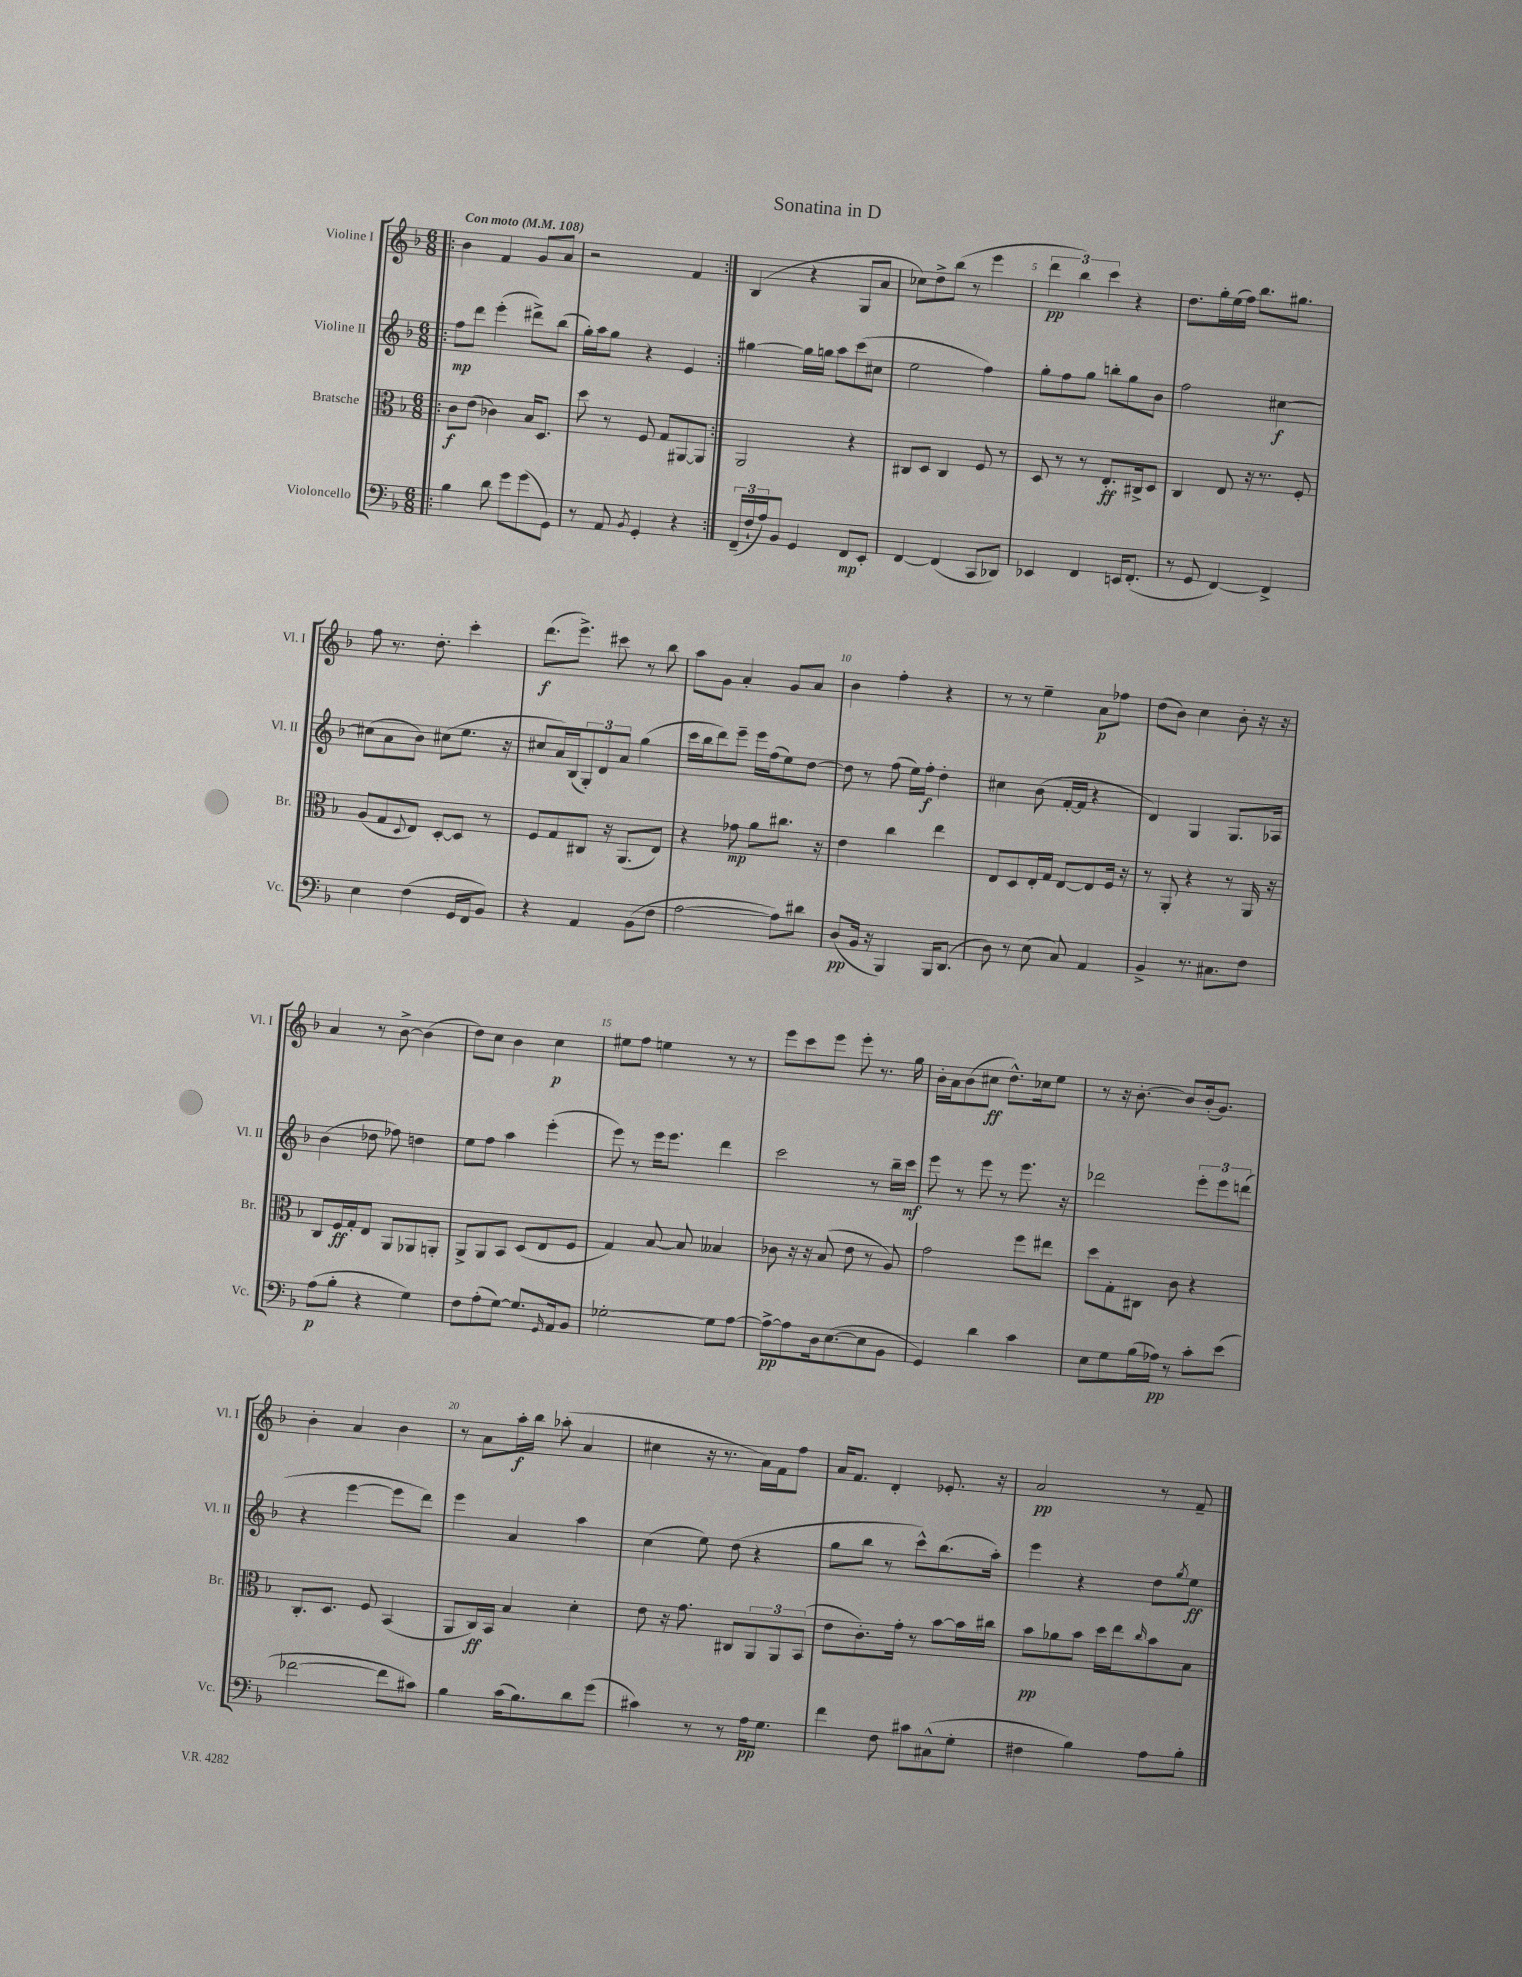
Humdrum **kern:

**kern	**dynam	**kern	**dynam	**kern	**dynam	**kern	**dynam
*part4	*part4	*part3	*part3	*part2	*part2	*part1	*part1
*staff4	*staff4	*staff3	*staff3	*staff2	*staff2	*staff1	*staff1
*I"Violoncello	*	*I"Bratsche	*	*I"Violine II	*	*I"Violine I	*
*I'Vc.	*	*I'Br.	*	*I'Vl. II	*	*I'Vl. I	*
*clefF4	*	*clefC3	*	*clefG2	*	*clefG2	*
*k[b-]	*	*k[b-]	*	*k[b-]	*	*k[b-]	*
*M6/8	*	*M6/8	*	*M6/8	*	*M6/8	*
*MM108	*	*MM108	*	*MM108	*	*MM108	*
=1!|:	=1!|:	=1!|:	=1!|:	=1!|:	=1!|:	=1!|:	=1!|:
!	!	!	!	!	!	!LO:TX:a:B:t=Con moto	!
4B-\	.	8c\L	f	8ff\L	mp	4b-\	.
.	.	(8e\J	.	8ddd\J	.	.	.
8d\	.	4c-X\)	.	(4eee'\	.	4f/	.
8g\L	.	.	.	.	.	.	.
(8g\	.	16B-/KL	.	8ddd#X^\L)	.	8g/L	.
.	.	8.D/J	.	.	.	.	.
8GG\J)	.	.	.	(8bb-\J	.	8a/J	.
=2	=2	=2	=2	=2	=2	=2	=2
8r	.	8dd\	.	16gg'\LL)	.	2r	.
.	.	.	.	16aa\J	.	.	.
8AA/	.	8r	.	8gg\J	.	.	.
8qBB-/	.	.	.	.	.	.	.
4GG'/	.	8F/	.	4r	.	.	.
.	.	8G/L	.	.	.	.	.
4r	.	[8AA#X/	.	4e/	.	4f/	.
.	.	8AA#/J]	.	.	.	.	.
=3:|!	=3:|!	=3:|!	=3:|!	=3:|!	=3:|!	=3:|!	=3:|!
(24FF~/LL	.	2AA/	.	[4gg#X\	.	(4B-/	.
24F`/	.	.	.	.	.	.	.
24A/J)	.	.	.	.	.	.	.
8BB-/J	.	.	.	.	.	.	.
4GG/	.	.	.	16gg#\LL]	.	4r	.
.	.	.	.	16ggn\JJ	.	.	.
.	.	.	.	8aa\L	.	.	.
8FF/L	mp	4r	.	(8ccc\	.	8G/L	.
8EE'/J	.	.	.	8cc#X\J	.	8a/J	.
=4	=4	=4	=4	=4	=4	=4	=4
[4FF/	.	8C#X/L	.	2ee\	.	8cc-X\L)	.
.	.	8D/J	.	.	.	8dd^\	.
(4FF/]	.	4C#/	.	.	.	(8bb-\J	.
.	.	.	.	.	.	8r	.
8CC/L	.	8F/	.	4ff\)	.	4eee\	.
8DD-X/J)	.	8r	.	.	.	.	.
=5	=5	=5	=5	=5	=5	=5	=5
4EE-X/	.	8D/	.	8gg'\L	.	6ddd\	pp
.	.	8r	.	8ff\	.	.	.
.	.	.	.	.	.	6bb-\)	.
4FF/	.	8r	.	8gg\J	.	.	.
.	.	.	.	.	.	6ccc\	.
.	.	8.E'/L	ff	8bbn'\L	.	.	.
16EEn/KL	.	.	.	8gg\	.	4r	.
(8.FF'/J	.	16C#X^/k	.	.	.	.	.
.	.	8D/J	.	8b-\J	.	.	.
=6	=6	=6	=6	=6	=6	=6	=6
8r	.	4C/	.	2ff\	.	8.dd\L	.
8GG/	.	.	.	.	.	.	.
.	.	.	.	.	.	16gg'\L	.
[4FF/)	.	8E/	.	.	.	(16ee\	.
.	.	.	.	.	.	16ff\JJ)	.
.	.	16r	.	.	.	8.bb-\L	.
.	.	8.r	.	.	.	.	.
4FF^/]	.	.	.	[4cc#X\	f	.	.
.	.	.	.	.	.	8.gg#X\J	.
.	.	8F'/	.	.	.	.	.
!!LO:LB:g=z
=7	=7	=7	=7	=7	=7	=7	=7
4E\	.	(8A/L	.	(8cc#X\L]	.	8ff\	.
.	.	8G/	.	8a\	.	8.r	.
.	.	8qqD/	.	.	.	.	.
(4F\	.	8E/J)	.	8b-\J)	.	.	.
.	.	.	.	.	.	8.dd'\	.
.	.	[8D'/L	.	(8cc#X\L	.	.	.
16GG/LL	.	8D/J]	.	8.ee\J	.	4ccc'\	.
16FF/J	.	.	.	.	.	.	.
8BB-/J)	.	8r	.	.	.	.	.
.	.	.	.	16r	.	.	.
=8	=8	=8	=8	=8	=8	=8	=8
4r	.	8F/L	.	8cc#X/L	.	(8.ddd\L	f
.	.	8G/	.	16a/L)	.	.	.
.	.	.	.	(16B-/J	.	8.eee^\J)	.
4AA/	.	8C#X/J	.	12G'/)	.	.	.
.	.	.	.	12d/	.	.	.
.	.	16r	.	.	.	8ccc#X\	.
.	.	.	.	12a/J	.	.	.
.	.	(8.AA/L	.	.	.	.	.
(8BB-\L	.	.	.	(4gg\	.	8r	.
8F\J	.	8E/J)	.	.	.	8bb-\	.
=9	=9	=9	=9	=9	=9	=9	=9
[2A\	.	4r	.	16ccc\LL	.	8aa\L	.
.	.	.	.	16bb-\J	.	.	.
.	.	.	.	8ddd\)	.	8g\J	.
.	.	8g-X\	mp	8eee~\J	.	4a'/	.
.	.	8a\L	.	16eee\LL	.	.	.
.	.	.	.	(16ff\J	.	.	.
8A\L])	.	8.cc#X\J	.	8ee\)	.	8g/L	.
8d#X\J	.	.	.	[8dd\J	.	8a/J	.
.	.	16r	.	.	.	.	.
=10	=10	=10	=10	=10	=10	=10	=10
(8D/L	pp	4e\	.	8dd\]	.	4b-\	.
16BB-/Jk	.	.	.	8r	.	.	.
16r	.	.	.	.	.	.	.
4BBB-/)	.	4cc\	.	(8ff\	.	4ff'\	.
.	.	.	.	16ee\LL)	.	.	.
.	.	.	.	16ff'\JJ	f	.	.
16BBB-/KL	.	4ee\	.	4dd'\	.	4r	.
(8.DD/J	.	.	.	.	.	.	.
=11	=11	=11	=11	=11	=11	=11	=11
8D\)	.	8E/L	.	4cc#X\	.	8r	.
8r	.	8D/	.	.	.	8r	.
(8E\	.	16E'/L	.	(8b-\	.	4ee~\	.
.	.	16G/JJ	.	.	.	.	.
8C/)	.	[8E/L	.	[16f'/LL	.	.	.
.	.	.	.	16f/JJ]	.	.	.
4AA/	.	8E/]	.	4r	.	8a\L	p
.	.	16F/Jk	.	.	.	8ff-X\J	.
.	.	16r	.	.	.	.	.
=12	=12	=12	=12	=12	=12	=12	=12
4BB-^/	.	8r	.	4d/)	.	(8dd\L	.
.	.	8AA'/	.	.	.	8b-\J)	.
8.r	.	4r	.	4G/	.	4cc\	.
8.C#X\L	.	.	.	.	.	.	.
.	.	8r	.	8.G/L	.	8b-'\	.
8F\J	.	16AA/	.	.	.	16r	.
.	.	16r	.	16A-X/Jk	.	16r	.
!!LO:LB:g=z
=13	=13	=13	=13	=13	=13	=13	=13
(8A\L	p	8C/L	.	(4b-\	.	4a/	.
8B-'\J	.	16F/L	ff	.	.	.	.
.	.	16G'/J	.	.	.	.	.
4r	.	8E/J	.	8dd-X\	.	8r	.
.	.	8AA/L	.	8ff-X\)	.	[8b-^\	.
4G\)	.	8AA-X/	.	4ddn\	.	(4b-\]	.
.	.	8AAn'/J	.	.	.	.	.
=14	=14	=14	=14	=14	=14	=14	=14
8F\L	.	8AA^/L	.	8ee\L	.	8dd\L)	.
(8A'\	.	8AA/	.	8ff\J	.	8cc\J	.
[8G\J)	.	8BB-/J	.	4aa\	.	4b-\	.
8.G/L]	.	(8D/L	.	.	.	.	.
.	.	8E/	.	(4eee'\	.	4cc\	p
16qqGG/	.	.	.	.	.	.	.
16AA/k	.	.	.	.	.	.	.
8BB-/J	.	8F/J	.	.	.	.	.
=15	=15	=15	=15	=15	=15	=15	=15
[2G-X'\	.	4G/)	.	8eee\)	.	8ee#X\L	.
.	.	.	.	8r	.	8ff\J	.
.	.	[8B-/	.	16eee\KL	.	4een\	.
.	.	.	.	8.eee\J	.	.	.
.	.	8B-/]	.	.	.	.	.
8G-\L]	.	4B--X/	.	4ddd\	.	8r	.
[8A\J	.	.	.	.	.	8r	.
=16	=16	=16	=16	=16	=16	=16	=16
8A^\L_	pp	8c-X\	.	2ccc\	.	8eee\L	.
8A\]	.	16r	.	.	.	8ccc\	.
.	.	16r	.	.	.	.	.
16D\k	.	(8B-/	.	.	.	8eee\J	.
([8.E\	.	.	.	.	.	.	.
.	.	8e\	.	.	.	8eee'\	.
8E\]	.	8r	.	8r	.	8.r	.
8BB-\J	.	8A/)	.	16bb-~\LL	.	.	.
.	.	.	.	16ccc\JJ	mf	16gg\	.
=17	=17	=17	=17	=17	=17	=17	=17
4GG/)	.	2g\	.	8eee\	.	16b-'\LL	.
.	.	.	.	.	.	16a\J	.
.	.	.	.	8r	.	(8b-\	.
4d\	.	.	.	8eee\	.	8cc#X\J	ff
.	.	.	.	8r	.	8.dd^^\L)	.
4c\	.	8ff\L	.	8.eee\	.	.	.
.	.	.	.	.	.	16cc-X\k	.
.	.	8ee#X\J	.	.	.	8ee\J	.
.	.	.	.	16r	.	.	.
=18	=18	=18	=18	=18	=18	=18	=18
8E\L	.	8dd\L	.	2ddd-X\	.	8r	.
8G\	.	8G'\	.	.	.	16r	.
.	.	.	.	.	.	[8.b-'\	.
(16B-\L	.	8C#X\J	.	.	.	.	.
16A-X\JJ)	pp	.	.	.	.	.	.
8r	.	8c\	.	.	.	8b-/L]	.
8c'\L	.	4r	.	12eee'\L	.	(16b-'/k	.
.	.	.	.	.	.	8.g/J)	.
.	.	.	.	12eee\	.	.	.
(8e\J	.	.	.	.	.	.	.
.	.	.	.	(12dddn\J	.	.	.
!!LO:LB:g=z
=19	=19	=19	=19	=19	=19	=19	=19
[2f-X\	.	8.C'/L	.	4r	.	4b-'\	.
.	.	8.D/J	.	.	.	.	.
.	.	.	.	[4eee\	.	4a/	.
.	.	8F/	.	.	.	.	.
8f-\L]	.	(4BB-/	.	8eee\L]	.	4b-\	.
8c#X\J)	.	.	.	8ddd\J)	.	.	.
=20	=20	=20	=20	=20	=20	=20	=20
4B-\	.	8AA/L	.	4eee\	.	8r	.
.	.	16C/L)	ff	.	.	8a\L	.
.	.	16BB-/JJ	.	.	.	.	.
(16c\KL	.	4B-/	.	4a/	.	16aa'\L	f
8.B-\)	.	.	.	.	.	16bb-\JJ	.
.	.	.	.	.	.	(8aa-X'\	.
8d\	.	4d'\	.	4aa\	.	4a/	.
(8g\J	.	.	.	.	.	.	.
=21	=21	=21	=21	=21	=21	=21	=21
4c#X\)	.	8e\	.	(4cc\	.	4cc#X\	.
.	.	16r	.	.	.	.	.
.	.	8.g\	.	.	.	.	.
8r	.	.	.	8ee\)	.	16r	.
.	.	.	.	.	.	8.r	.
8r	.	8C#X/L	.	(8dd\	.	.	.
16A\KL	pp	12AA/	.	4r	.	16a\LL)	.
8.G\J	.	.	.	.	.	16f\J	.
.	.	12AA/	.	.	.	.	.
.	.	.	.	.	.	8ff\J	.
.	.	(12BB-/J	.	.	.	.	.
=22	=22	=22	=22	=22	=22	=22	=22
4f\	.	8e\L	.	8gg\L	.	16a/KL	.
.	.	.	.	.	.	8.f/J	.
.	.	8.c'\)	.	8bb-\J	.	.	.
8F\	.	.	.	8r	.	4d'/	.
.	.	16g'\Jk	.	.	.	.	.
8c#X\L	.	8r	.	8ccc^^\L)	.	.	.
(8C#X^^\	.	[8b-\L	.	(8.bb-\	.	8.e-X'/	.
8G'\J	.	16b-\L]	.	.	.	.	.
.	.	16cc#X\JJ	.	16aa'\Jk)	.	16r	.
=23	=23	=23	=23	=23	=23	=23	=23
4F#X\	.	8b-\L	pp	4eee\	.	2a/	pp
.	.	8a-X\	.	.	.	.	.
4B-\)	.	8b-\J	.	4r	.	.	.
.	.	16dd\LL	.	.	.	.	.
.	.	16ee\J	.	.	.	.	.
.	.	16qqcc/	.	.	.	.	.
8A\L	.	8b-\	.	8dd\L	.	8r	.
.	.	.	.	8qgg/	.	.	.
8B-'\J	.	8B-\J	.	8ee\J	ff	8f~/	.
==	==	==	==	==	==	==	==
*-	*-	*-	*-	*-	*-	*-	*-
